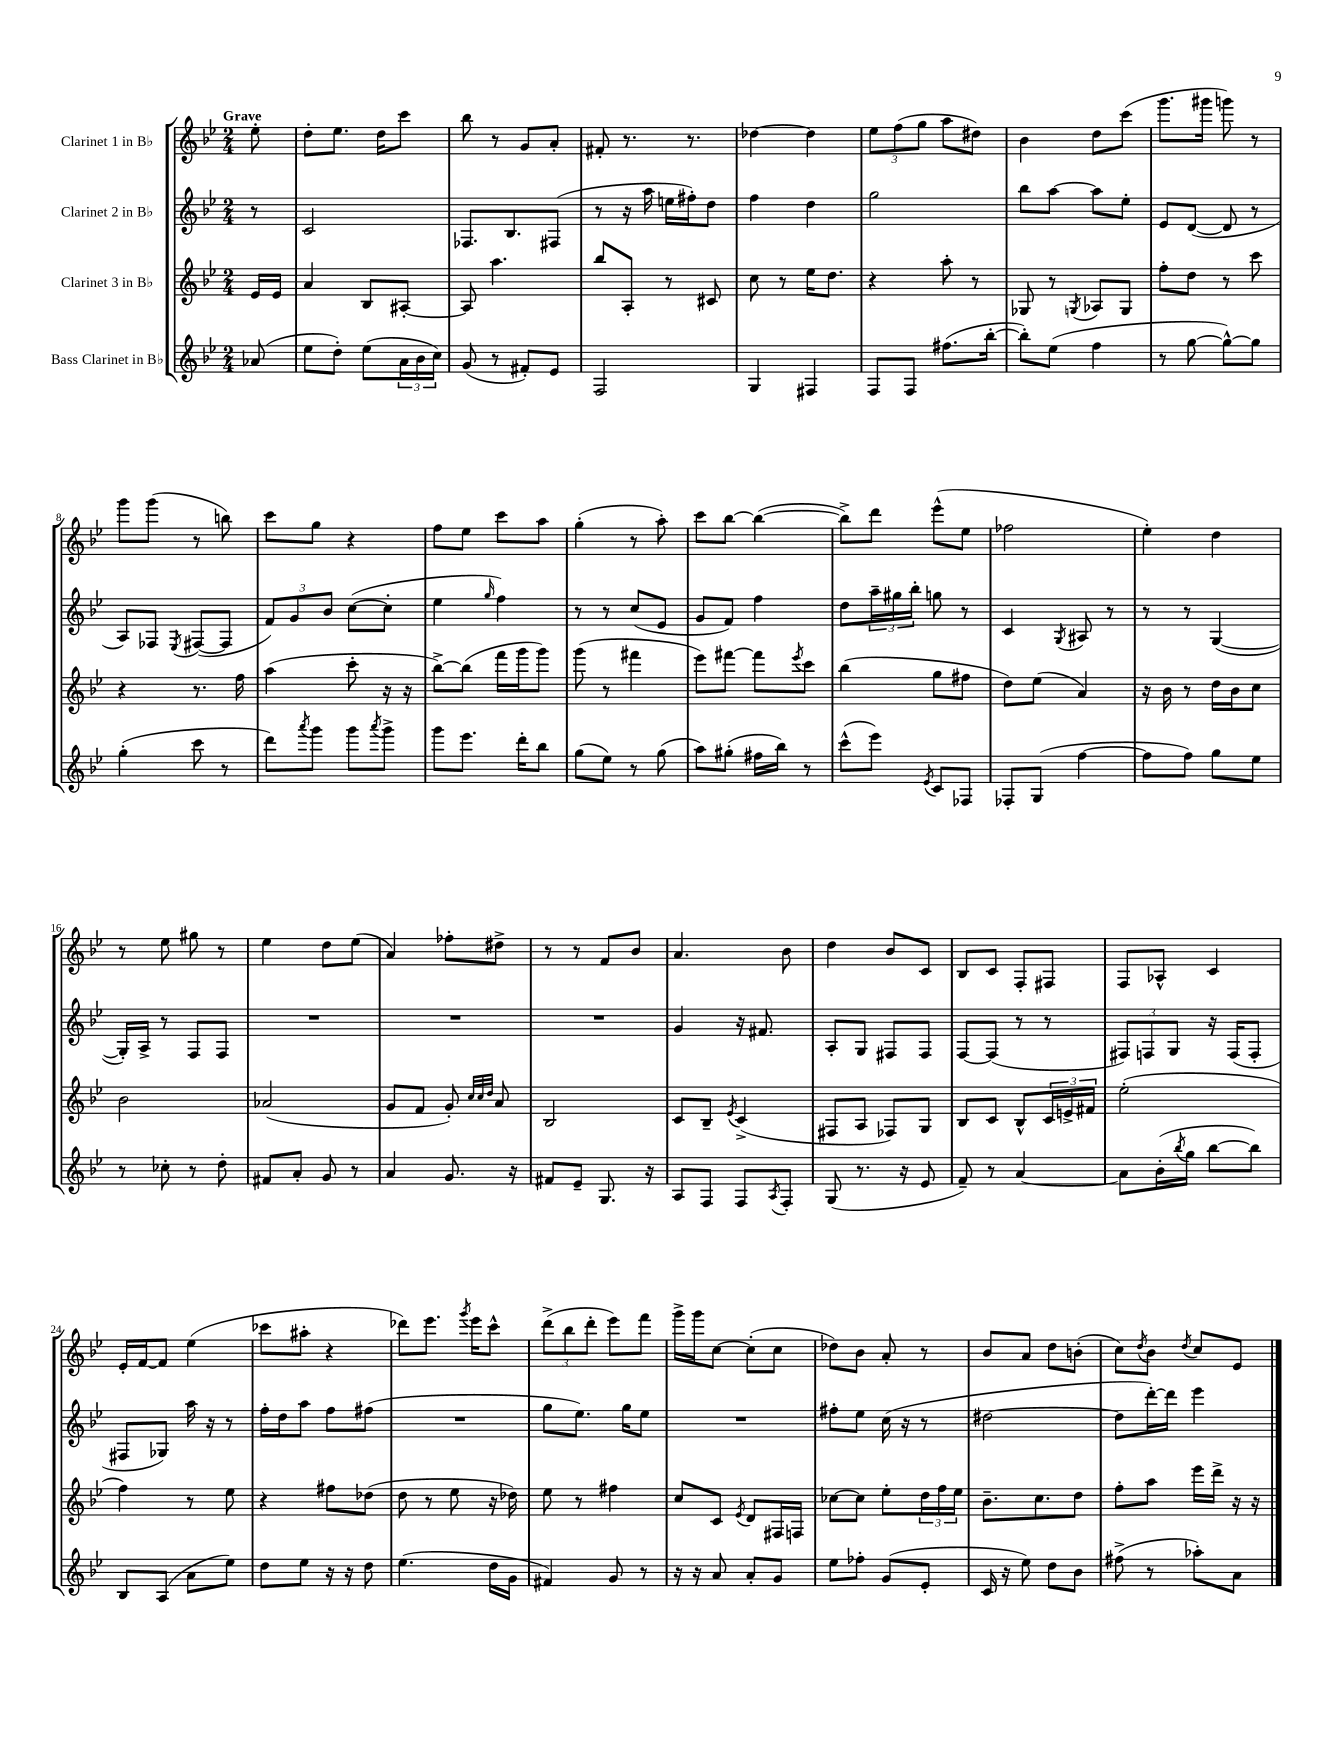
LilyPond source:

<<
\new StaffGroup <<
\new Staff = "s0" \with { instrumentName = "Clarinet 1 in Bb" } {
    \clef treble \key bes \major \numericTimeSignature \time 2/4 \partial 8 \tempo "Grave"
    ees''8-. |
    d''8-. ees''8. d''16 c'''8 |
    bes''8 r8 g'8 a'8-. |
    fis'8-. r8. r8. |
    des''4~ des''4 |
    \tuplet 3/2 { ees''8 f''8( g''8 } a''8 dis''8) |
    bes'4 d''8 c'''8( |
    g'''8. gis'''16 g'''8) r8 |
    g'''8 g'''8( r8 b''8) |
    c'''8 g''8 r4 |
    f''8 ees''8 c'''8 a''8 |
    g''4-.( r8 a''8-.) |
    c'''8 bes''8~ bes''4~( |
    bes''8->) d'''8 ees'''8-^( ees''8 |
    fes''2 |
    ees''4-.) d''4 |
    r8 ees''8 gis''8 r8 |
    ees''4 d''8 ees''8( |
    a'4) fes''8-. dis''8-> |
    r8 r8 f'8 bes'8 |
    a'4. bes'8 |
    d''4 bes'8 c'8 |
    bes8 c'8 f8-. fis8 |
    f8 aes8-^ c'4 |
    ees'16-. f'16~ f'8 ees''4( |
    ces'''8 ais''8-. r4 |
    des'''8) ees'''8. \acciaccatura { g'''8 } ees'''16 c'''8-^ |
    \tuplet 3/2 { d'''8->( bes''8 d'''8-. } ees'''8) f'''8 |
    g'''16-> g'''16 c''8~ c''8-.( c''8 |
    des''8) bes'8 a'8-. r8 |
    bes'8 a'8 d''8 b'8-.( |
    c''8) \acciaccatura { d''8 } bes'8 \acciaccatura { d''8 } c''8 ees'8 \bar "|." |
}
\new Staff = "s1" \with { instrumentName = "Clarinet 2 in Bb" } {
    \clef treble \key bes \major \numericTimeSignature \time 2/4 \partial 8
    r8 |
    c'2 |
    fes8. bes8. fis8( |
    r8 r16 a''16 e''16 fis''16-.) d''8 |
    f''4 d''4 |
    g''2 |
    bes''8 a''8~ a''8 ees''8-. |
    ees'8 d'8~( d'8 r8 |
    a8) fes8 \acciaccatura { ees8 } fis8~( fis8 |
    \tuplet 3/2 { f'8) g'8 bes'8 } c''8~( c''8-. |
    ees''4 \grace { g''16 } f''4) |
    r8 r8 c''8( ees'8 |
    g'8 f'8) f''4 |
    d''8 \tuplet 3/2 { a''16-- gis''16 bes''16-. } g''8 r8 |
    c'4 \acciaccatura { g8 } ais8 r8 |
    r8 r8 g4~( |
    g16-.) a16-> r8 f8 f8 |
    R2 |
    R2 |
    R2 |
    g'4 r16 fis'8. |
    a8-. g8 fis8 fis8 |
    f8~ f8( r8 r8 |
    \tuplet 3/2 { fis8) f8 g8 } r16 f16( f8-. |
    fis8 ges8) a''16 r16 r8 |
    f''16-. d''16 a''8 f''8 fis''8( |
    R2 |
    g''8 ees''8.) g''16 ees''8 |
    R2 |
    fis''8-. ees''8 c''16( r16 r8 |
    dis''2~ |
    dis''8 d'''16~-.) d'''16 ees'''4 \bar "|." |
}
\new Staff = "s2" \with { instrumentName = "Clarinet 3 in Bb" } {
    \clef treble \key bes \major \numericTimeSignature \time 2/4 \partial 8
    ees'16 ees'16 |
    a'4 bes8 ais8~-. |
    ais8 a''4. |
    bes''8 a8-. r8 cis'8 |
    c''8 r8 ees''16 d''8. |
    r4 a''8-. r8 |
    ges8 r8 \acciaccatura { g8 } aes8 g8 |
    f''8-. d''8 r8 c'''8 |
    r4 r8. f''16 |
    a''4( c'''8-. r16 r16 |
    bes''8~->) bes''8( f'''16 g'''16 g'''8) |
    g'''8( r8 fis'''4 |
    ees'''8) fis'''8~ fis'''8 \acciaccatura { ees'''8 } c'''8 |
    bes''4( g''8 fis''8 |
    d''8) ees''8( a'4) |
    r16 bes'16 r8 d''16 bes'16 c''8 |
    bes'2 |
    aes'2( |
    g'8 f'8 g'8-.) \grace { c''32 c''32 d''32 } a'8 |
    bes2 |
    c'8 bes8-- \acciaccatura { ees'8 } c'4->( |
    fis8 a8 fes8) g8 |
    bes8 c'8 bes8-^ \tuplet 3/2 { c'16 e'16-> fis'16 } |
    ees''2-.( |
    f''4) r8 ees''8 |
    r4 fis''8 des''8( |
    d''8 r8 ees''8 r16 des''16) |
    ees''8 r8 fis''4 |
    c''8 c'8 \acciaccatura { ees'8 } d'8 fis16 f16 |
    ces''8~ ces''8 ees''8-. \tuplet 3/2 { d''16 f''16 ees''16 } |
    bes'8.-- c''8. d''8 |
    f''8-. a''8 ees'''16 d'''16-> r16 r16 \bar "|." |
}
\new Staff = "s3" \with { instrumentName = "Bass Clarinet in Bb" } {
    \clef treble \key bes \major \numericTimeSignature \time 2/4 \partial 8
    aes'8( |
    ees''8 d''8-.) ees''8( \tuplet 3/2 { a'16 bes'16 c''16) } |
    g'8( r8 fis'8-.) ees'8 |
    f2 |
    g4 fis4 |
    f8 f8 fis''8.( bes''16~-. |
    bes''8-.) ees''8( f''4 |
    r8 g''8~ g''8~-^) g''8 |
    g''4-.( c'''8 r8 |
    d'''8) \acciaccatura { a'''8 } g'''8 g'''8 \acciaccatura { a'''8 } g'''8-> |
    g'''8 ees'''8. d'''16-. bes''8 |
    g''8( ees''8) r8 g''8( |
    a''8) gis''8-.( fis''16 bes''16) r8 |
    c'''8-^( ees'''8) \acciaccatura { ees'8 } c'8 fes8 |
    fes8-. g8( f''4~ |
    f''8 f''8) g''8 ees''8 |
    r8 ces''8-. r8 d''8-. |
    fis'8 a'8-. g'8 r8 |
    a'4 g'8. r16 |
    fis'8 ees'8-- g8. r16 |
    a8 f8 f8 \acciaccatura { a8 } f8-. |
    g8( r8. r16 ees'8 |
    f'8--) r8 a'4~ |
    a'8 bes'16-.( \acciaccatura { bes''8 } g''16 bes''8~ bes''8) |
    bes8 a8( a'8 ees''8) |
    d''8 ees''8 r16 r16 d''8 |
    ees''4.( d''16 g'16 |
    fis'4) g'8 r8 |
    r16 r16 a'8 a'8-. g'8 |
    ees''8 fes''8-. g'8( ees'8-. |
    c'16 r16 ees''8) d''8 bes'8 |
    fis''8->( r8 aes''8-.) a'8 \bar "|." |
}
>>
>>
